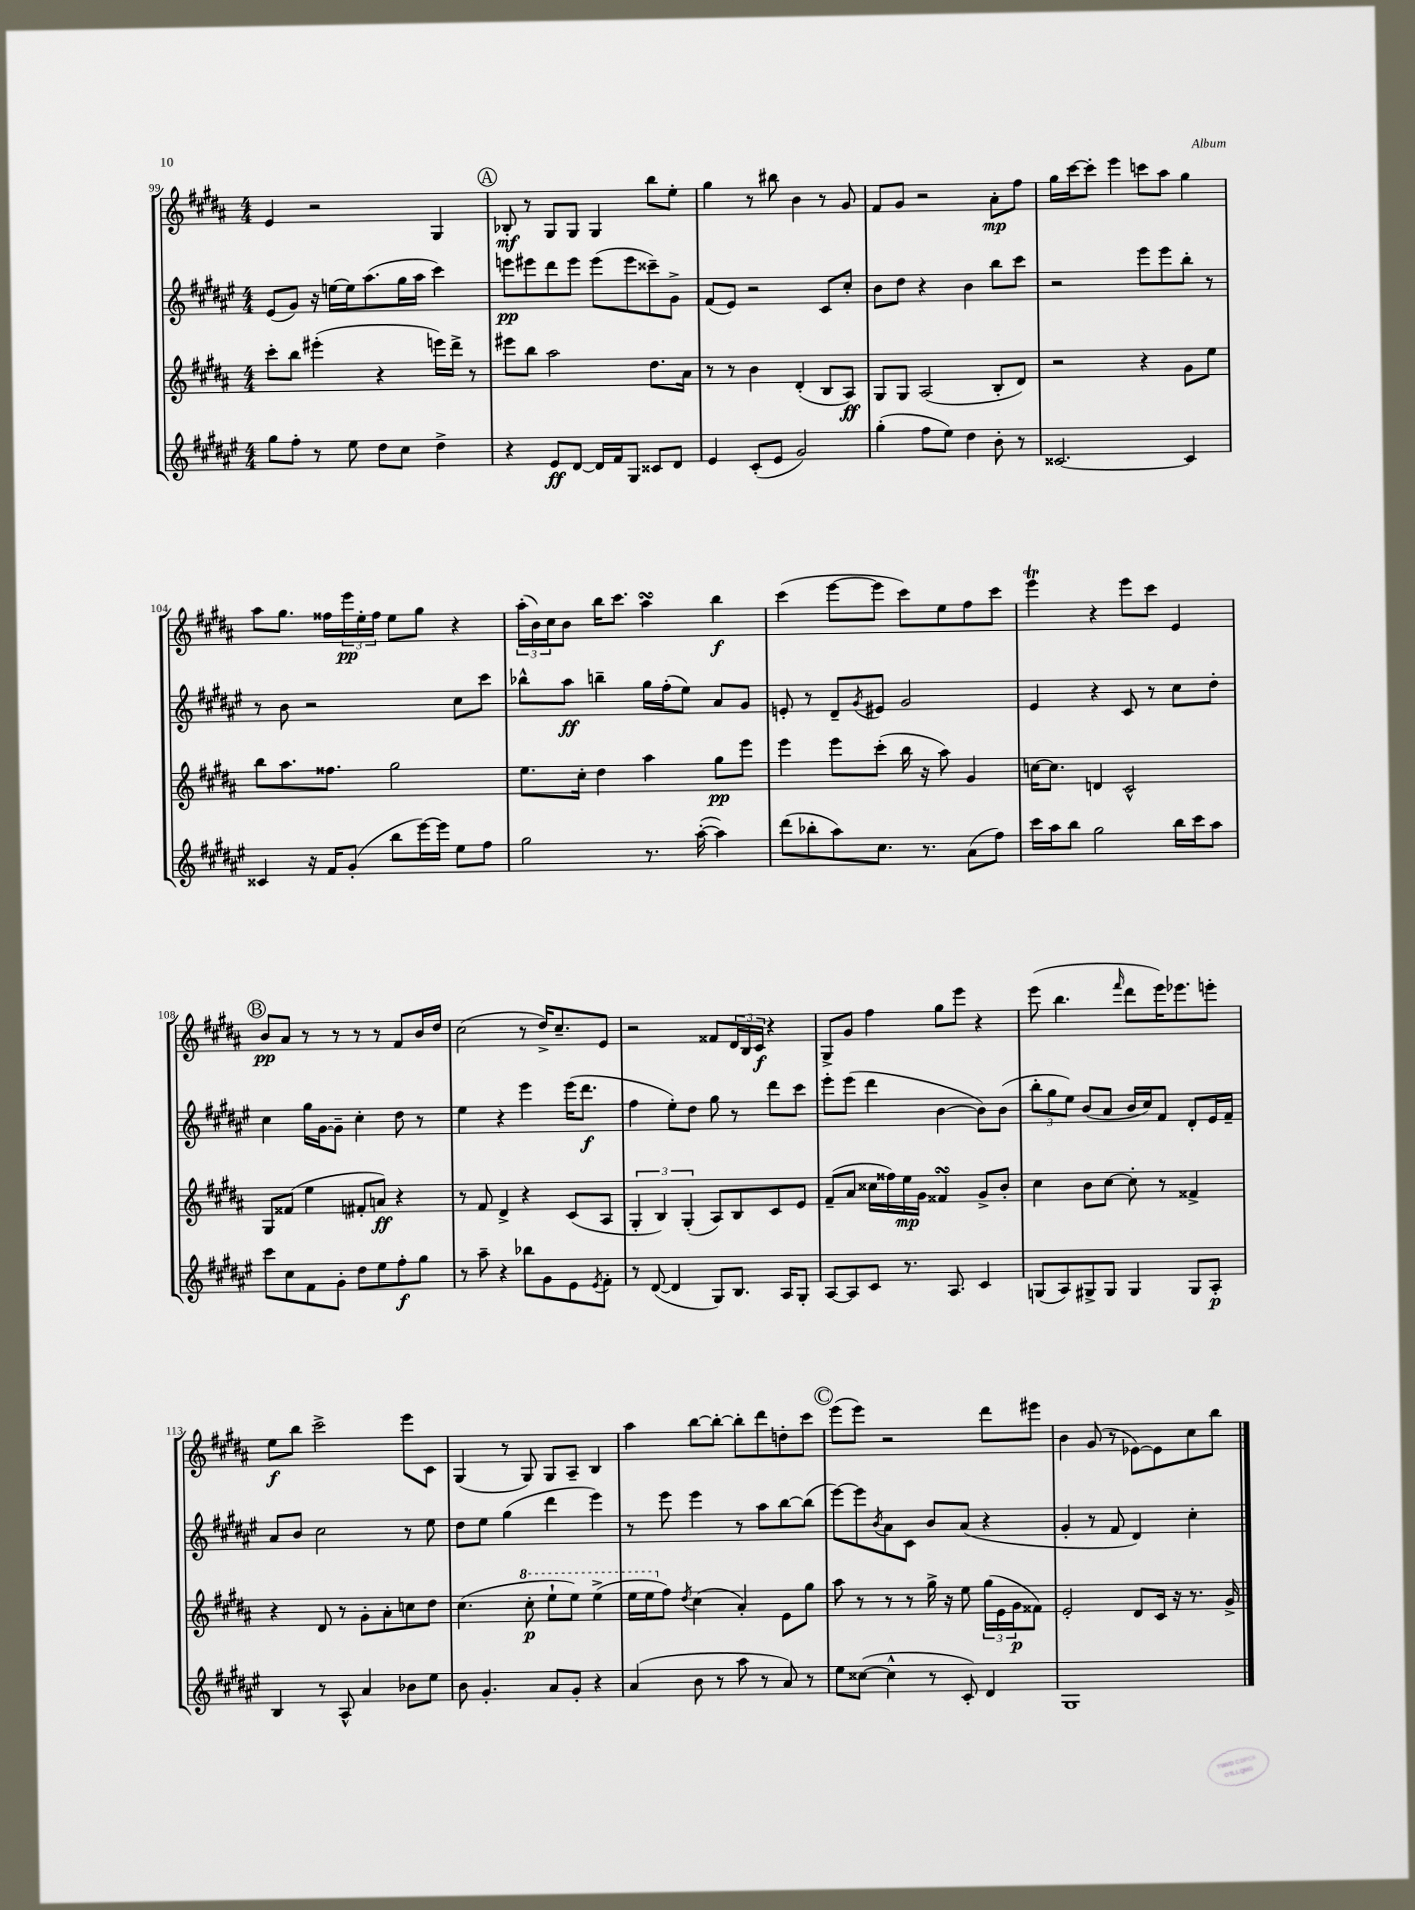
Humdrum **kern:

**kern	**kern	**kern	**kern
*staff4	*staff3	*staff2	*staff1
*clefG2	*clefG2	*clefG2	*clefG2
*k[f#c#g#d#a#e#]	*k[f#c#g#d#a#]	*k[f#c#g#d#a#e#]	*k[f#c#g#d#a#]
*M4/4	*M4/4	*M4/4	*M4/4
8gg#	8ccc#'	(8e#	4e
8ff#'	8bb	8g#)	.
8r	(4eee#'	16r	2r
.	.	[16ee	.
8ee#	.	16ee]	.
.	.	(8.aa#	.
8dd#	4r	.	.
8cc#	.	16gg#	.
.	.	16aa#	.
4dd#^	16eee)	4ccc#)	4G#
.	16ddd#^	.	.
.	8r	.	.
=	=	=	=
4r	8eee#	8eee	8B-'
.	8bb	8eee#	8r
8e#	2aa#	8ddd#	8G#
[8d#	.	8eee#	8G#
16d#]	.	(8eee#	4G#
16f#	.	.	.
8G#	.	8eee#	.
8c##	8.dd#	8ccc##~)	8bb
8d#	.	8g#^	8ee'
.	16a#	.	.
=	=	=	=
4e#	8r	(8f#	4gg#
.	8r	8e#)	.
(8c#'	4b	2r	8r
8e#	.	.	8bb#
2g#)	(4d#'	.	4b
.	8B	8c#	8r
.	8A#)	8cc#'	8g#
=	=	=	=
(4gg#'	8G#	8b	8f#
.	8G#	8dd#	8g#
8ff#	(2A#	4r	2r
8ee#)	.	.	.
4dd#	.	4b	.
8b'	8B'	8bb	8a#'
8r	8d#)	8ccc#	8ff#
=	=	=	=
[2.c##	2r	2r	16gg#
.	.	.	[16ccc#
.	.	.	8ccc#']
.	.	.	4eee
.	4r	8eee#	8ccc
.	.	8eee#	8aa#
4c##]	8g#	8bb'	4gg#
.	8ee	8r	.
=	=	=	=
4c##	8bb	8r	8aa#
.	8.aa#	8b	8.gg#
16r	.	2r	.
16f#	8.ff##	.	16ff##
(8g#'	.	.	24eee
.	.	.	24ee'
.	.	.	24ff##
8bb	2gg#	.	8ee
[16eee#)	.	.	8gg#
16eee#]	.	.	.
8ee#	.	8cc#	4r
8ff#	.	8ccc#	.
=	=	=	=
2gg#	8.ee	8bb-^^	(24aa#'
.	.	.	24b)
.	.	.	24cc#
.	.	8aa#	8b
.	16cc#'	.	.
.	4dd#	4bb~	16bb
.	.	.	8.ccc#
8.r	4aa#	16gg#	4aa#
.	.	(16ff#'	.
.	.	8ee#)	.
([16aa#'	.	.	.
4aa#])	8gg#	8a#	4bb
.	8eee	8g#	.
=	=	=	=
(8ddd#	4eee	8e'	(4ccc#
8bb-'	.	8r	.
8aa#)	8eee	8d#~	[8eee
.	.	8qg#	.
8.cc#	(8ccc#'	8e#	8eee]
.	16bb	2g#	8ccc#)
8.r	16r	.	.
.	8aa#)	.	8ee
(8a#	4g#	.	8ff#
8ff#)	.	.	8ccc#
=	=	=	=
16ccc#	[16cc	4e#	4eee
16aa#	8.cc]	.	.
8bb	.	.	.
2gg#	4d	4r	4r
.	2c#^^	8c#	8eee
.	.	8r	8ccc#
16bb	.	8cc#	4e
16ccc#	.	.	.
8aa#	.	8dd#'	.
=	=	=	=
8ccc#	8G#	4cc#	8b
8cc#	(8f##	.	8a#
8f#	4ee	16gg#	8r
.	.	[16g#	.
8g#'	.	8g#~]	8r
8dd#	8f#'	4cc#'	8r
8ee#	8a)	.	8r
8ff#'	4r	8dd#	8f#
8gg#	.	8r	16b
.	.	.	16dd#
=	=	=	=
8r	8r	4ee#	(2cc#
8aa#~	8f#	.	.
4r	4d#^	4r	.
8bb-	4r	4eee#	8r
8g#	.	.	16dd#^)
.	.	.	8.cc#~
8e#	(8c#	(16eee#	.
.	.	8.ddd#	.
8qe#	.	.	.
8f#'	8A#	.	8e
=	=	=	=
8r	6G#'	4ff#	2r
([8d#	.	.	.
.	6B)	.	.
4d#]	.	8ee#')	.
.	(6G#'	.	.
.	.	8dd#	.
8G#)	8A#)	8gg#	8f##
8.B	8B	8r	24d#
.	.	.	24B
.	.	.	24c#
.	8c#	8ddd#	4r
16A#	.	.	.
8G#'	8e	8ccc#	.
=	=	=	=
[8A#	(8f#~	8eee#'	8G#^
8A#]	8a#	(8eee#	8g#
8c#	16cc##	4ddd#	4ff#
.	16ff##)	.	.
8.r	16ee	.	.
.	16g#	.	.
.	4f##	[4b	8gg#
8.A#	.	.	.
.	.	.	8eee
4c#	8g#^	8b])	4r
.	8b'	(8b	.
=	=	=	=
(8G	4cc#	12bb'	(8eee
.	.	12gg#	.
8A#)	.	.	4.bb
.	.	12ee#)	.
8G#^	8b	(8b	.
8G#	[8cc#	8a#	.
.	.	.	16qqfff#
4G#	8cc#']	16b	8ddd#
.	.	16cc#)	.
.	8r	8f#	16eee)
.	.	.	8.eee-
8G#	4f##^	8d#'	.
8A#'	.	16e#	8eee'
.	.	16f#~	.
=	=	=	=
4B	4r	8a#	8ee
.	.	8b	8bb
8r	8d#	2cc#	2ccc#^
8A#^^	8r	.	.
4a#	8g#'	.	.
.	8a#'	.	.
8b-	8cc	8r	8eee
8ee#	8dd#	8ee#	8c#
=	=	=	=
8b	(4.cc#	8dd#	(4G#
4.g#'	.	8ee#	.
.	.	(4gg#	8r
.	8ccc#'	.	8G#)
8a#	8eee`	4ddd#	8G#
8g#'	8eee)	.	8A#~
4r	(4eee^	4eee#)	4B
=	=	=	=
(4a#	16eee	8r	4aa#
.	16eee	.	.
.	8ff#)	8eee#	.
.	8qdd#	.	.
8b	(4cc#	4eee#	[8bb
8r	.	.	8bb'_
8aa#	4a#')	8r	8bb']
8r	.	8aa#	8ddd#
8a#)	8e	[8bb	8dd'
8r	8gg#	(8bb]	8ccc#
=	=	=	=
8ee#	8aa#	[8eee#)	(8eee
([8cc##	8r	8eee#]	8eee)
.	.	8qb	.
4cc##^^]	8r	8a#	2r
.	8r	8c#	.
8r	16gg#^	8b	.
.	16r	.	.
8c#')	8ee	(8a#	.
4d#	(24gg#	4r	8ddd#
.	24e	.	.
.	24g#	.	.
.	8f##)	.	8eee#
=	=	=	=
1G#	2e'	4g#'	4b
.	.	8r	(8g#
.	.	8f#	8r
.	8d#	4d#)	[8e-)
.	16c#	.	8e-]
.	16r	.	.
.	8.r	4cc#'	8cc#
.	.	.	8bb
.	16g#^	.	.
==	==	==	==
*-	*-	*-	*-
